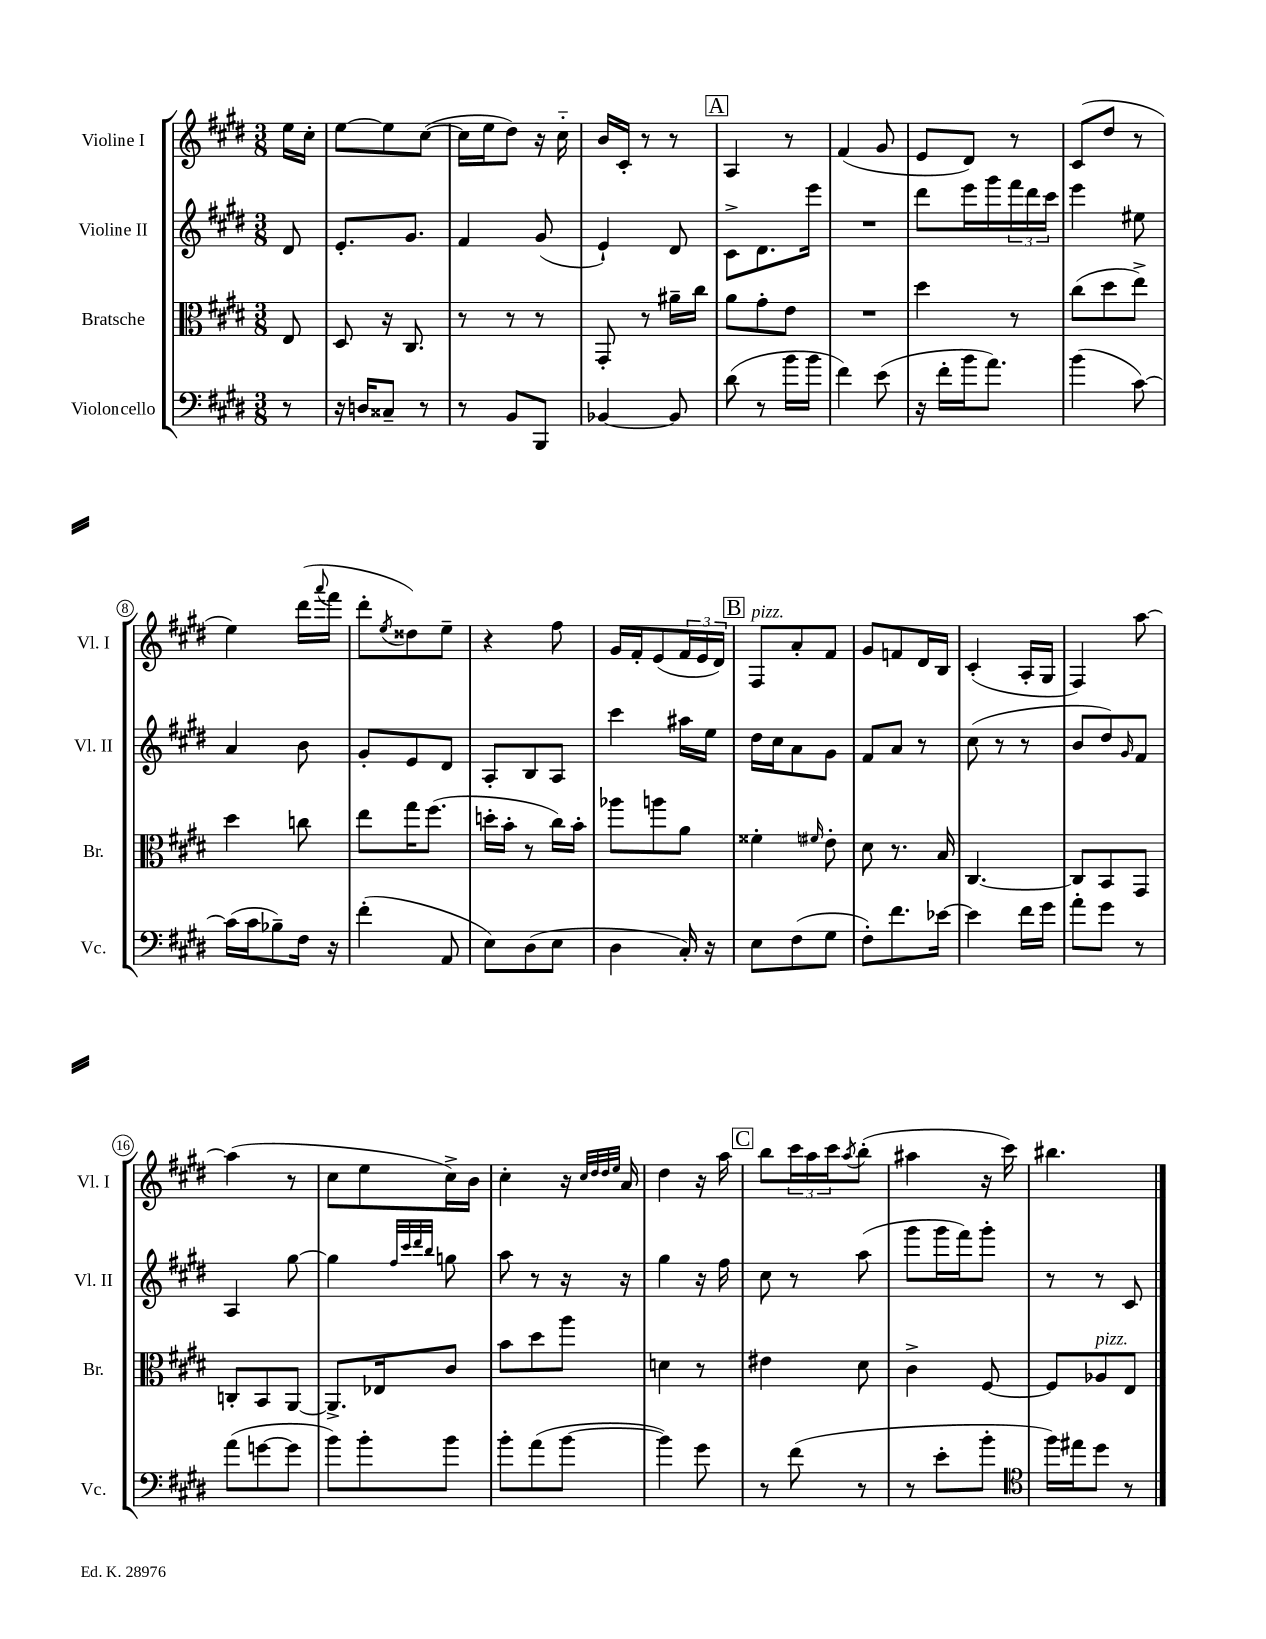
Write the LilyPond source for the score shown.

<<
\new StaffGroup <<
\new Staff = "s0" \with { instrumentName = "Violine I" shortInstrumentName = "Vl. I" } {
    \clef treble \key e \major \numericTimeSignature \time 3/8 \partial 8
    e''16 cis''16-. |
    e''8~ e''8 cis''8~( |
    cis''16 e''16 dis''8) r16 cis''16-_ |
    b'16 cis'16-. r8 r8 |
    \mark \markup { \box "A" } a4 r8 |
    fis'4( gis'8 |
    e'8 dis'8) r8 |
    cis'8( dis''8 r8 |
    e''4) dis'''16( \appoggiatura { a'''8 } fis'''16 |
    dis'''8-. \acciaccatura { e''8 } disis''8) e''8-- |
    r4 fis''8 |
    gis'16 fis'16-. e'8( \tuplet 3/2 { fis'16 e'16 dis'16) } |
    \mark \markup { \box "B" } fis8^\markup { \italic "pizz." } a'8-. fis'8 |
    gis'8 f'8 dis'16 b16 |
    cis'4-.( a16-. gis16 |
    fis4) a''8~ |
    a''4( r8 |
    cis''8 e''8 cis''16->) b'16 |
    cis''4-. r16 \grace { cis''32 dis''32 dis''32 e''32 } a'16 |
    dis''4 r16 a''16 |
    \mark \markup { \box "C" } b''8 \tuplet 3/2 { cis'''16 a''16 cis'''16 } \acciaccatura { a''8 } b''8-.( |
    ais''4 r16 cis'''16) |
    bis''4. \bar "|." |
}
\new Staff = "s1" \with { instrumentName = "Violine II" shortInstrumentName = "Vl. II" } {
    \clef treble \key e \major \numericTimeSignature \time 3/8 \partial 8
    dis'8 |
    e'8.-. gis'8. |
    fis'4 gis'8( |
    e'4-!) dis'8 |
    \mark \markup { \box "A" } cis'8-> dis'8. e'''16 |
    R4. |
    dis'''8 e'''16 gis'''16 \tuplet 3/2 { fis'''16 dis'''16 cis'''16 } |
    e'''4 eis''8 |
    a'4 b'8 |
    gis'8-. e'8 dis'8 |
    a8-. b8 a8 |
    cis'''4 ais''16 e''16 |
    \mark \markup { \box "B" } dis''16 cis''16 a'8 gis'8 |
    fis'8 a'8 r8 |
    cis''8( r8 r8 |
    b'8 dis''8) \grace { gis'16 } fis'8 |
    a4 gis''8~ |
    gis''4 \grace { fis''32 cis'''32 dis'''32 b''32 } g''8 |
    a''8 r8 r16 r16 |
    gis''4 r16 fis''16 |
    \mark \markup { \box "C" } cis''8 r8 a''8( |
    gis'''8 gis'''16 fis'''16) gis'''8-. |
    r8 r8 cis'8 \bar "|." |
}
\new Staff = "s2" \with { instrumentName = "Bratsche" shortInstrumentName = "Br." } {
    \clef alto \key e \major \numericTimeSignature \time 3/8 \partial 8
    e8 |
    dis8 r16 cis8. |
    r8 r8 r8 |
    gis,8-. r8 ais'16-- cis''16 |
    \mark \markup { \box "A" } a'8 gis'8-. e'8 |
    R4. |
    dis''4 r8 |
    cis''8( dis''8 e''8->) |
    dis''4 c''8 |
    e''8 gis''16 fis''8.( |
    d''16-. b'16-. r8 cis''16) b'16-. |
    aes''8 a''8 a'8 |
    \mark \markup { \box "B" } fisis'4-. \grace { fis'16 } e'8-. |
    dis'8 r8. b16 |
    cis4.~ |
    cis8 b,8 gis,8 |
    c8-. b,8 a,8~ |
    a,8.-> ees16 cis'8 |
    b'8 dis''8 a''8 |
    d'4 r8 |
    \mark \markup { \box "C" } eis'4 dis'8 |
    cis'4-> fis8~ |
    fis8 aes8^\markup { \italic "pizz." } e8 \bar "|." |
}
\new Staff = "s3" \with { instrumentName = "Violoncello" shortInstrumentName = "Vc." } {
    \clef bass \key e \major \numericTimeSignature \time 3/8 \partial 8
    r8 |
    r16 d16 cisis8-- r8 |
    r8 b,8 b,,8 |
    bes,4~ bes,8 |
    \mark \markup { \box "A" } dis'8( r8 b'16 b'16 |
    fis'4) e'8( |
    r16 fis'16-. b'16 a'8.) |
    b'4( cis'8~) |
    cis'16( cis'16 bes8--) fis16 r16 |
    fis'4-.( a,8 |
    e8) dis8( e8 |
    dis4 cis16-.) r16 |
    \mark \markup { \box "B" } e8 fis8( gis8 |
    fis8-.) fis'8. ees'16~ |
    ees'4 fis'16 gis'16 |
    a'8-. gis'8 r8 |
    a'8( g'8~ g'8 |
    b'8) b'8-. b'8 |
    b'8-. a'8( b'8~ |
    b'4) gis'8 |
    \mark \markup { \box "C" } r8 fis'8( r8 |
    r8 e'8-. b'8-. |
    \clef tenor fis''16) eis''16 dis''8 r8 \bar "|." |
}
>>
>>
\layout { \context { \Score \override BarNumber.stencil = #(make-stencil-circler 0.1 0.3 ly:text-interface::print) } }
